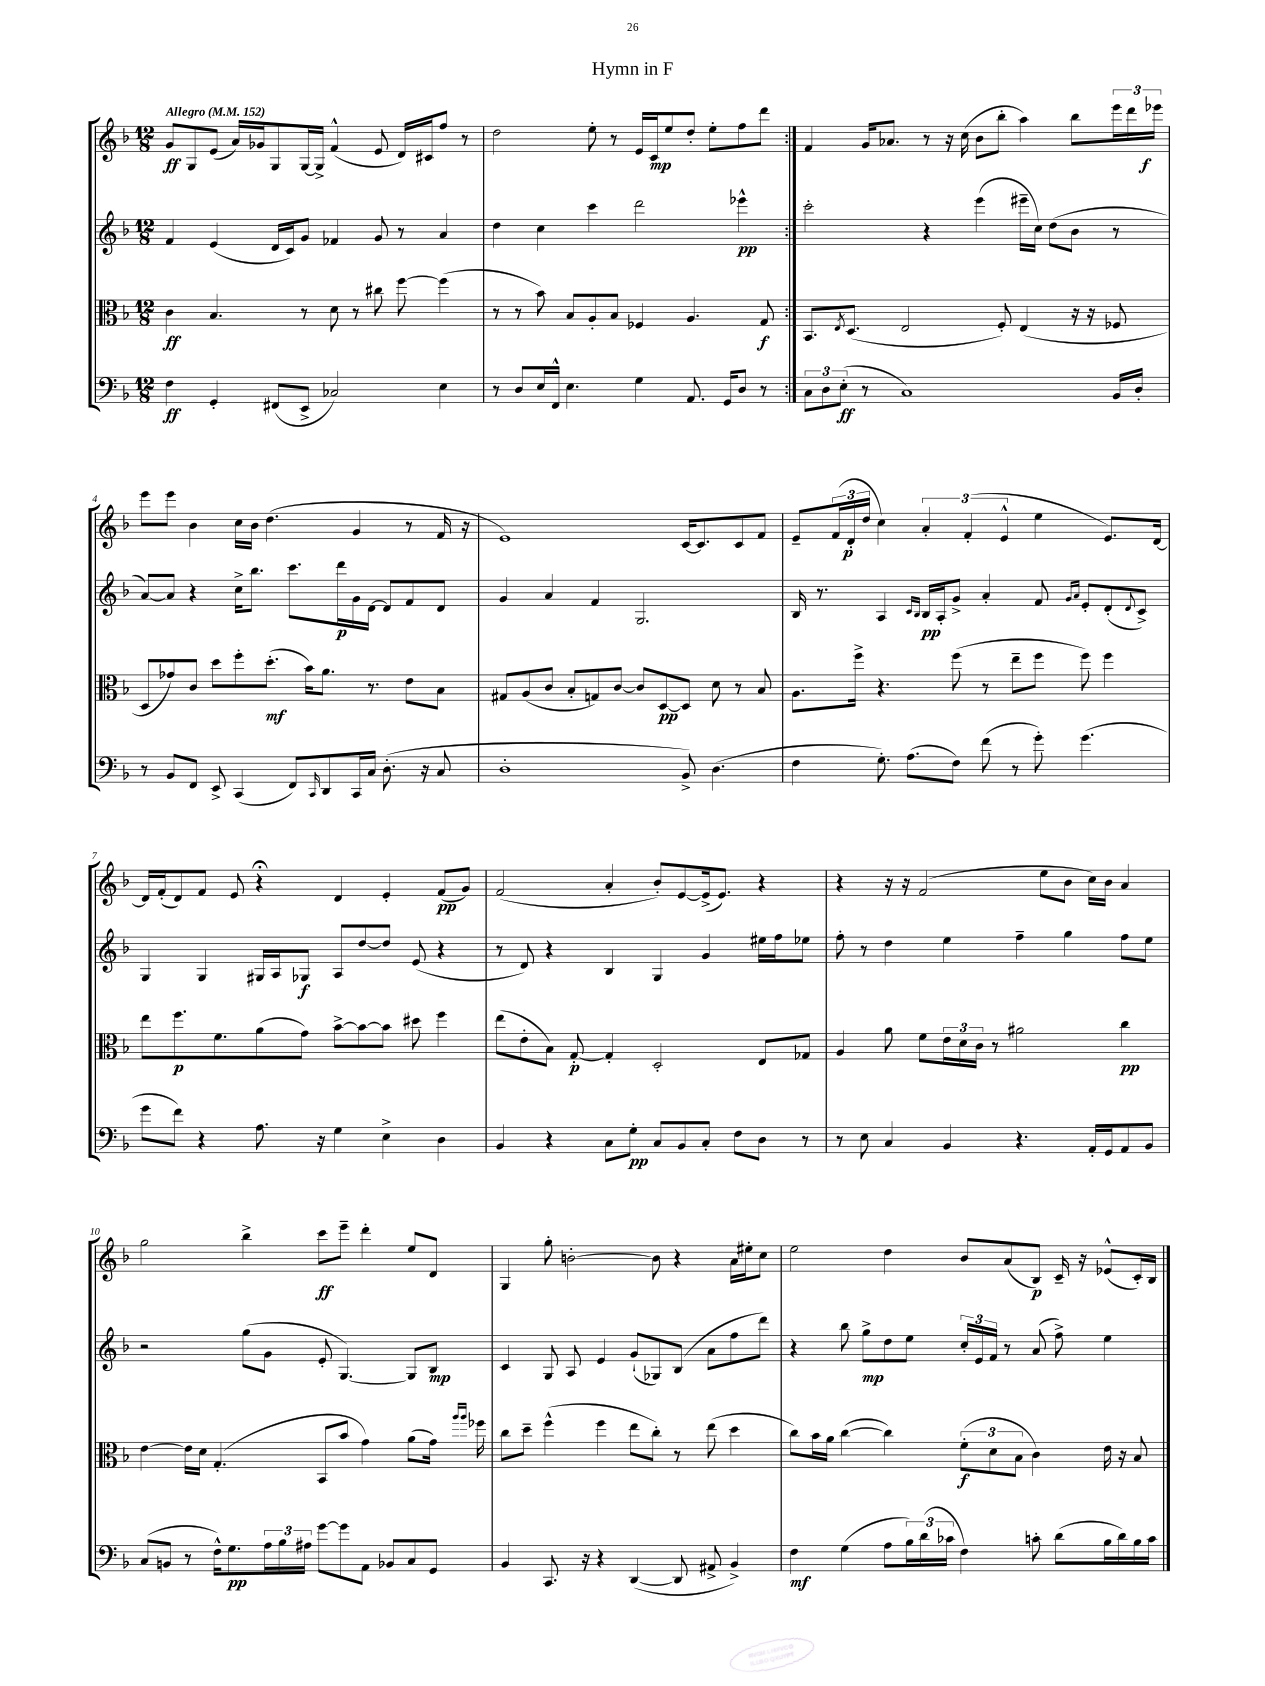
\header { title = "Hymn in F" }
<<
\new StaffGroup <<
\new Staff = "s0" {
    \clef treble \key f \major \numericTimeSignature \time 12/8 \tempo "Allegro" 4 = 152
    \repeat volta 2 { g'8\ff g8 e'8( a'16) ges'16 g8 g16~ g16-> f'4-^( e'8 d'16) cis'16 f''8 r8 |
    d''2 e''8-. r8 e'16 c'16\mp e''8 d''8-. e''8-. f''8 d'''8 | }
    f'4 g'16 aes'8. r8 r16 c''16( bes'8 bes''8-. a''4) bes''8 \tuplet 3/2 { e'''16 d'''16 ees'''16\f } |
    e'''8 e'''8 bes'4 c''16 bes'16 d''4.( g'4 r8 f'16 r16 |
    e'1) c'16~ c'8. c'8 f'8 |
    e'8-- \tuplet 3/2 { f'16( d'16-.\p d''16 } c''4) \tuplet 3/2 { a'4-. f'4-.( e'4-^ } e''4 e'8.) d'16~ |
    d'16 f'16-.( d'8) f'8 e'8 r4\fermata d'4 e'4-. f'8\pp( g'8) |
    f'2( a'4-. bes'8-.) e'8~ e'16->( e'8.) r4 |
    r4 r16 r16 f'2( e''8 bes'8 c''16) bes'16 a'4 |
    g''2 bes''4-> c'''8\ff e'''8-- d'''4-. e''8 d'8 |
    g4 g''8-. b'2~-. b'8 r4 a'16 eis''16-. c''8 |
    e''2 d''4 bes'8 a'8( bes8\p) c'16-- r16 ees'8-^( c'16-.) bes16 \bar "|." |
}
\new Staff = "s1" {
    \clef treble \key f \major \numericTimeSignature \time 12/8
    \repeat volta 2 { f'4 e'4( d'16 c'16) g'8 fes'4 g'8 r8 a'4 |
    d''4 c''4 c'''4 d'''2 ees'''4-^\pp | }
    c'''2-. r4 e'''4( eis'''16-- c''16) d''8( bes'8 r8 |
    a'8~) a'8 r4 c''16-> bes''8. c'''8. d'''16\p g'16 d'16~ d'8 f'8 d'8 |
    g'4 a'4 f'4 g2. |
    bes16 r8. a4 \grace { c'16 bes16 } bes16\pp a16-. g'8-> a'4-. f'8 \grace { g'16 a'16 } e'8-. d'8-.( \appoggiatura { d'8 } c'8->) |
    g4 g4 gis16 a16 ges8\f a8 d''8~ d''8 e'8( r4 |
    r8 d'8) r4 bes4 g4 g'4 eis''16 f''16 ees''8 |
    f''8-. r8 d''4 e''4 f''4-- g''4 f''8 e''8 |
    r2 g''8( g'8 e'8-. g4.~) g8 bes8\mp |
    c'4 g8 a8 e'4 g'8-!( ges8) bes8( a'8 f''8 d'''8) |
    r4 bes''8 g''8->\mp d''8 e''8 \tuplet 3/2 { c''16-. e'16 f'16 } r8 a'8( f''8->) e''4 \bar "|." |
}
\new Staff = "s2" {
    \clef alto \key f \major \numericTimeSignature \time 12/8
    \repeat volta 2 { c'4\ff bes4. r8 d'8 r8 cis''8 f''8~ f''4( |
    r8 r8 bes'8) bes8 a8-. bes8 fes4 a4. g8\f | }
    bes,8. \acciaccatura { e8 } d8.( e2 f8-.) e4( r16 r16 fes8 |
    d8 ges'8) c'8 d''8 f''8-. d''8.-.\mf( bes'16) a'8. r8. e'8 bes8 |
    gis8 a8( c'8 bes8-. g8) c'8~ c'8 d8~\pp d8 d'8 r8 bes8 |
    a8. f''16-> r4. f''8( r8 e''8-- f''8 f''8) f''4 |
    e''8 f''8.\p f'8. a'8( g'8) bes'8~-> bes'8~ bes'8 dis''8 f''4 |
    e''8( e'8-. bes8) g8~-.\p g4-. d2-. e8 ges8 |
    a4 a'8 f'8 \tuplet 3/2 { e'16 d'16 c'16 } r8 ais'2 c''4\pp |
    e'4~ e'16 d'16 g4.-.( bes,8 bes'8 g'4) a'8( g'16) \grace { a''16 a''16 } fes''16 |
    c''8 d''8-- f''4-^( f''4 e''8 c''8-.) r8 e''8( d''4 |
    c''8) bes'16 a'16 c''4~( c''4) \tuplet 3/2 { f'8-.\f( d'8 bes8 } c'4) e'16 r16 bes8 \bar "|." |
}
\new Staff = "s3" {
    \clef bass \key f \major \numericTimeSignature \time 12/8
    \repeat volta 2 { f4\ff g,4-. fis,8( e,8-> ces2) e4 |
    r8 d8 e16 f,16-^ e4. g4 a,8. g,16 d8 r8 | }
    \tuplet 3/2 { c8 d8 e8-.\ff( } r8 c1) bes,16 d16-. |
    r8 bes,8 f,8 e,8-> c,4( f,8) \grace { c,16 } d,8 c,16 c16 d8.-.( r16 c8 |
    d1-. bes,8->) d4.( |
    f4 g8.-.) a8.( f8) f'8( r8 g'8-.) g'4.( |
    g'8 f'8) r4 a8. r16 g4 e4-> d4 |
    bes,4 r4 c8 g8-.\pp c8 bes,8 c8-. f8 d8 r8 |
    r8 e8 c4 bes,4 r4. a,16-. g,16 a,8 bes,8 |
    c8( b,8 r8 f16-^) g8.\pp \tuplet 3/2 { a16 bes16 ais16 } g'8~ g'8 a,8 bes,8 c8 g,8 |
    bes,4 c,8. r16 r4 d,4~( d,8 ais,8-> bes,4->) |
    f4\mf g4( a8 \tuplet 3/2 { bes16) d'16( ces'16 } f4) c'8-. d'8( bes16 d'16) bes16 c'16 \bar "|." |
}
>>
>>
